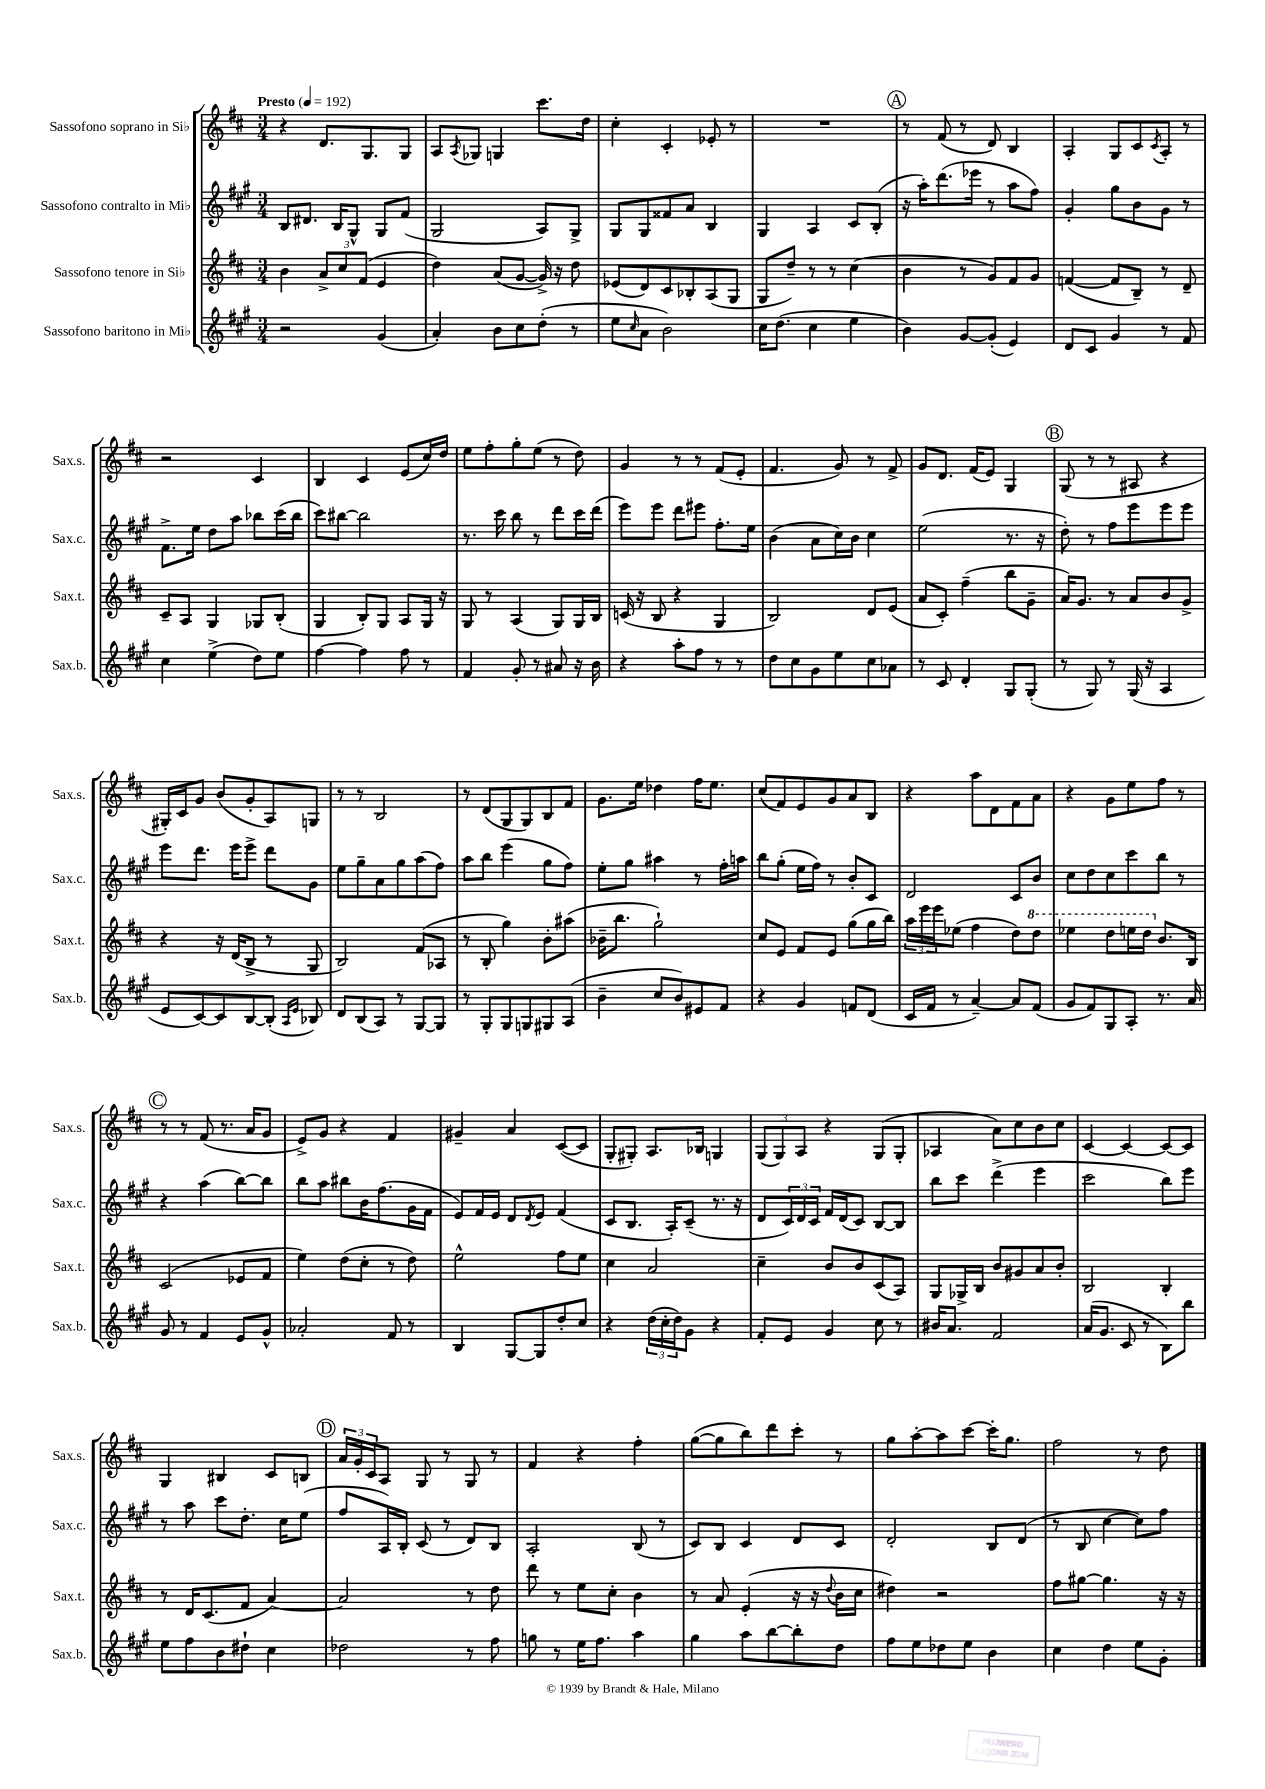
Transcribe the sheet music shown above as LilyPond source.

<<
\new StaffGroup <<
\new Staff = "s0" \with { instrumentName = "Sassofono soprano in Sib" shortInstrumentName = "Sax.s." } {
    \clef treble \key d \major \numericTimeSignature \time 3/4 \tempo "Presto" 4 = 192
    r4 d'8. g8. g8 |
    a8 \acciaccatura { a8 } ges8 g4 cis'''8. d''16 |
    cis''4-. cis'4-. ees'8-. r8 |
    R2. |
    \mark \markup { \circle "A" } r8 fis'8( r8 d'8) b4 |
    a4-. g8 cis'8 \acciaccatura { cis'8 } a8-. r8 |
    r2 cis'4 |
    b4 cis'4 e'8( cis''16) d''16 |
    e''8 fis''8-. g''8-. e''8( r8 d''8) |
    g'4 r8 r8 fis'8( e'8-. |
    fis'4. g'8) r8 fis'8-> |
    g'8 d'8. fis'16( e'8) g4 |
    \mark \markup { \circle "B" } g8( r8 r8 ais8 r4 |
    gis16-.) cis'16 g'8 b'8( g'8-. a8) g8 |
    r8 r8 b2 |
    r8 d'8( g8 g8) b8 fis'8 |
    g'8. e''16 des''4 fis''16 e''8. |
    cis''8( fis'8) e'8 g'8 a'8 b8 |
    r4 a''8 d'8 fis'8 a'8 |
    r4 g'8 e''8 fis''8 r8 |
    \mark \markup { \circle "C" } r8 r8 fis'8( r8. a'16 g'8 |
    e'8->) g'8 r4 fis'4 |
    gis'4-- a'4 cis'8~( cis'8 |
    g8-. gis8-.) a8. bes16 g4 |
    \tuplet 3/2 { g8( g8) a8 } r4 g8( g8-. |
    aes4 a'8) cis''8 b'8 cis''8 |
    cis'4~ cis'4~ cis'8~ cis'8 |
    g4 bis4 cis'8 b8 |
    \mark \markup { \circle "D" } \tuplet 3/2 { a'16 g'16-. cis'16 } a8 g8 r8 g8 r8 |
    fis'4 r4 fis''4-. |
    g''8~( g''8 b''8) d'''8 cis'''8-. r8 |
    g''8 a''8~-. a''8 cis'''8~ cis'''16-. g''8. |
    fis''2 r8 d''8 \bar "|." |
}
\new Staff = "s1" \with { instrumentName = "Sassofono contralto in Mib" shortInstrumentName = "Sax.c." } {
    \clef treble \key a \major \numericTimeSignature \time 3/4
    b8 dis'8. b16 gis8-^ gis8 fis'8( |
    gis2 a8) gis8-> |
    gis8 gis8 fisis'8 a'8 b4 |
    gis4 a4 cis'8 b8-.( |
    \mark \markup { \circle "A" } r16 a''16-.) d'''8.( ees'''16 r8 a''8 fis''8) |
    gis'4-. gis''8 b'8 gis'8 r8 |
    fis'8.-> e''16 d''8 a''8 bes''8 cis'''16( bes''16 |
    cis'''8) bis''8~ bis''2 |
    r8. cis'''16 b''8 r8 d'''8 cis'''16 d'''16( |
    e'''8) e'''8 d'''8 eis'''8 fis''8.-. e''16 |
    b'4( a'8 cis''16) b'16 cis''4 |
    e''2( r8. r16 |
    \mark \markup { \circle "B" } d''8-.) r8 fis''8 e'''8 e'''8 e'''8 |
    e'''8 d'''8. e'''16 e'''8-> d'''8 gis'8 |
    e''8 gis''8-- a'8 gis''8 a''8( fis''8) |
    a''8 b''8 e'''4( gis''8 fis''8) |
    e''8-. gis''8 ais''4 r8 fis''16-. a''16 |
    b''8 gis''8-.( e''16 fis''16) r8 b'8-. cis'8 |
    d'2 cis'8 b'8 |
    cis''8 d''8 cis''8 cis'''8 b''8 r8 |
    \mark \markup { \circle "C" } r4 a''4( b''8~) b''8 |
    b''8 a''8 bis''8 b'16 fis''8.( gis'16 fis'16 |
    e'8) fis'16 e'16 d'8 \acciaccatura { d'8 } e'8 fis'4( |
    cis'8 b8. a16-.) cis'8--( r8. r16 |
    d'8 \tuplet 3/2 { cis'16) d'16 cis'16 } fis'16 d'16( cis'8) b8~ b8 |
    b''8 cis'''8 d'''4->( e'''4 |
    cis'''2 b''8) e'''8 |
    r8 a''8 cis'''8 d''8.-. cis''16 e''8( |
    \mark \markup { \circle "D" } fis''8 a16) b16-. cis'8( r8 d'8) b8 |
    a2-. b8( r8 |
    cis'8) b8 cis'4 d'8 cis'8 |
    d'2-. b8 d'8( |
    r8 b8 cis''4~ cis''8) fis''8 \bar "|." |
}
\new Staff = "s2" \with { instrumentName = "Sassofono tenore in Sib" shortInstrumentName = "Sax.t." } {
    \clef treble \key d \major \numericTimeSignature \time 3/4
    b'4 \tuplet 3/2 { a'8-> cis''8 fis'8( } e'4 |
    d''4) a'8( g'8~ g'16->) r16 d''8 |
    ees'8( d'8) cis'8 bes8-. a8( g8 |
    g8 d''8--) r8 r8 cis''4( |
    \mark \markup { \circle "A" } b'4 r8 g'8) fis'8 g'8 |
    f'4~( f'8 b8--) r8 d'8-- |
    cis'8-- a8 g4 ges8 b8-.( |
    g4 b8-.) g8 a8 g16 r16 |
    g8 r8 a4( g8) g16 b16 |
    c'16( r16 b8 r4 g4 |
    b2) d'8 e'8( |
    a'8 cis'8-.) fis''4--( b''8 g'8-- |
    \mark \markup { \circle "B" } a'16) g'8. r8 a'8 b'8 g'8-> |
    r4 r16 d'16( b8-> r8 g8 |
    b2) fis'8( aes8 |
    r8 b8-. g''4) b'8-. ais''8( |
    bes'16-- b''8. g''2-!) |
    cis''8 e'8 fis'8 e'8 g''8( g''16 b''16) |
    \tuplet 3/2 { a''16 e'''16 e'''16 } ees''8( fis''4 d''8) \ottava #1 d'''8 |
    ees'''4 d'''8 e'''16 d'''16 \ottava #0 b'8. b16 |
    \mark \markup { \circle "C" } cis'2( ees'8 fis'8 |
    e''4) d''8( cis''8-. r8 d''8) |
    e''2-^ fis''8 e''8 |
    cis''4 a'2 |
    cis''4-- b'8 b'8 cis'8( a8) |
    g8 ges16-> b16 b'8 gis'8 a'8 b'8-. |
    b2 b4-. |
    r8 d'16 cis'8.( fis'8 a'4~) |
    \mark \markup { \circle "D" } a'2 r8 d''8 |
    d'''8 r8 e''8 cis''8-. b'4 |
    r8 a'8 e'4-.( r16 r16 \appoggiatura { d''8 } b'16 cis''16 |
    dis''4) r2 |
    fis''8 gis''8~ gis''4. r16 r16 \bar "|." |
}
\new Staff = "s3" \with { instrumentName = "Sassofono baritono in Mib" shortInstrumentName = "Sax.b." } {
    \clef treble \key a \major \numericTimeSignature \time 3/4
    r2 gis'4( |
    a'4-.) b'8 cis''8 d''8-.( r8 |
    e''8 \grace { cis''16 } a'8 b'2) |
    cis''16 d''8.( cis''4 e''4 |
    \mark \markup { \circle "A" } b'4) gis'8~ gis'8-.( e'4) |
    d'8 cis'8 gis'4 r8 fis'8 |
    cis''4 e''4->( d''8) e''8 |
    fis''4~ fis''4 fis''8 r8 |
    fis'4 gis'8-. r8 ais'8 r16 b'16 |
    r4 a''8-. fis''8 r8 r8 |
    d''8 cis''8 gis'8 e''8 cis''8 aes'8 |
    r8 cis'8 d'4-. gis8 gis8-.( |
    \mark \markup { \circle "B" } r8 gis8) r8 gis16( r16 a4 |
    e'8 cis'8~) cis'8 b8~ b8-.( \grace { a16 e'16 } bes8) |
    d'8 b8( a8) r8 gis8~ gis8 |
    r8 gis8-. gis8 g8 gis8 a8( |
    b'4-- cis''8 b'8) eis'8 fis'8 |
    r4 gis'4 f'8 d'8( |
    cis'16 fis'16 r8 a'4~--) a'8 fis'8( |
    gis'8 fis'8) gis8 a8-. r8. a'16 |
    \mark \markup { \circle "C" } gis'8 r8 fis'4 e'8 gis'8-^ |
    aes'2-. fis'8 r8 |
    b4 gis8~ gis8 d''8-. cis''8 |
    r4 \tuplet 3/2 { d''16( cis''16-. d''16) } gis'8 r4 |
    fis'8-. e'8 gis'4 cis''8 r8 |
    bis'16 a'8. fis'2 |
    a'16( gis'8. cis'8 r8 b8) b''8 |
    e''8 fis''8 b'8 dis''8-! cis''4 |
    \mark \markup { \circle "D" } des''2 r8 fis''8 |
    g''8 r8 e''16 fis''8. a''4 |
    gis''4 a''8 b''8~ b''8-. d''8 |
    fis''8 e''8 des''8 e''8 b'4 |
    cis''4 d''4 e''8 gis'8-. \bar "|." |
}
>>
>>
\layout { \context { \Score \remove "Bar_number_engraver" } }
